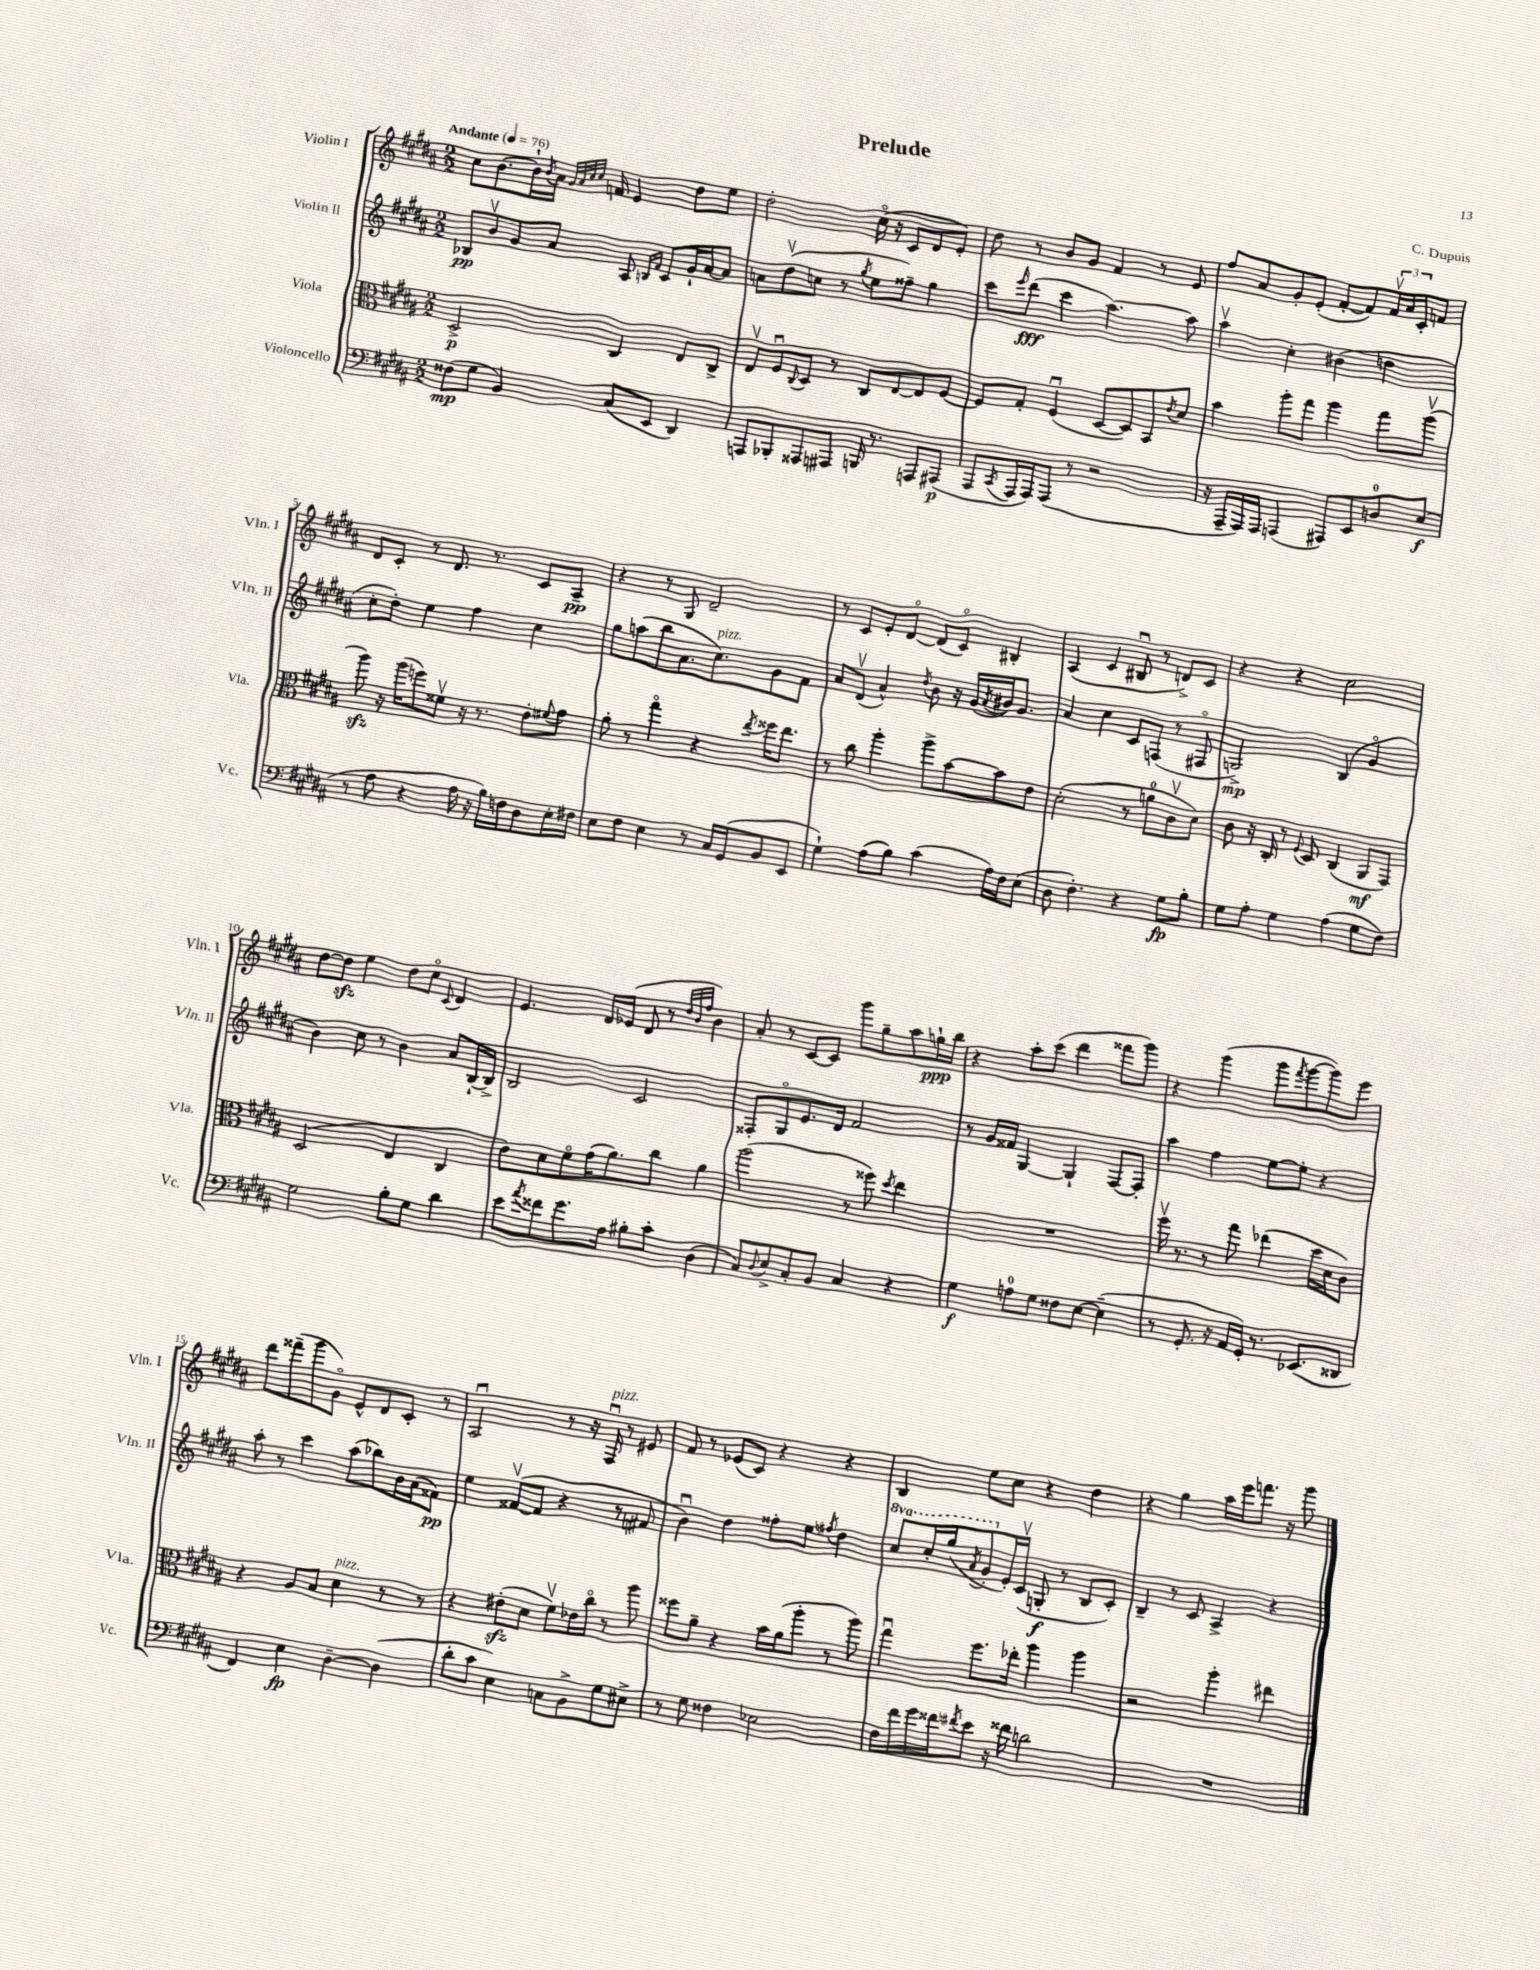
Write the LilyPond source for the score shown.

\header { title = "Prelude" composer = "C. Dupuis" }
<<
\new StaffGroup <<
\new Staff = "s0" \with { instrumentName = "Violin I" shortInstrumentName = "Vln. I" } {
    \clef treble \key b \major \numericTimeSignature \time 2/2 \tempo "Andante" 4 = 76
    cis''8 b'8.~ b'16-! \acciaccatura { b'8 } ais'16 \grace { gis'32 ais'32 cis''32 cis''32 } f'16 e'4 dis''8 e''8 |
    dis''2-. cis''16\flageolet( r16 cis'8 dis'8 e'8-.) |
    dis''8 r8 b'8 gis'8 fis'4 r8 e'8 |
    fis''8 ais'8 gis'8-. e'8-.( fis'8~-. fis'8) \tuplet 3/2 { fis'16\upbow ais'16 cis'16-. } f'8 |
    dis'8 cis'8-. r8 dis'8. r8. cis'8 ais8--\pp |
    r4 r8 gis8 dis'2-- |
    r8 cis'8 e'8-. dis'8~\flageolet dis'8( cis'8\flageolet) bis4-. |
    ais4( cis'4 bis8\downbow r8 d'8->) cis'8 |
    r4 r4 cis''2 |
    dis''8~ dis''8\sfz e''4 dis''8 cis''8\flageolet \appoggiatura { cis'8 } dis'4 |
    e'4. dis'16 ees'16( dis'8 r8 \grace { dis''32 b'32 fis''32 } b'4) |
    ais'8-. r8 cis'8~ cis'8 gis'''8 gis''8-- ais''8 g''16-!\ppp b''16 |
    r4 ais''8-. cis'''8( dis'''4 fisis'''8 gis'''8) |
    r4 gis'''4( gis'''8 \acciaccatura { fis'''8 } gis'''8~ gis'''8) e'''8 |
    dis'''8 fisis'''8--( gis'''8 gis'8\flageolet) e'8-^ dis'8 cis'8-. r8 |
    ais2\downbow r8 r16 fis16\downbow^\markup { \italic "pizz." } r8 eis'8 |
    fis'8 r8 ees'8( cis'8) r4 r4 |
    b4 e''8 cis''8 r4 dis''4 |
    r4 gis''4 ais''16 e'''16 f'''8. r16 gis'''8 \bar "|." |
}
\new Staff = "s1" \with { instrumentName = "Violin II" shortInstrumentName = "Vln. II" } {
    \clef treble \key b \major \numericTimeSignature \time 2/2 \set Staff.ottavationMarkups = #ottavation-simple-ordinals
    bes8\pp b'8\upbow gis'8 ais'8 ais8 \grace { b16 fis'16 } cis'8 gis'16-! ais'16~ ais'8 |
    a'8 dis''8\upbow( c''8 r8 \acciaccatura { gis''8 } e''8 fisis''8--) gis''4 |
    cis'''8 \grace { e'''16 } dis'''8\fff( cis'''4 ais''4.~) ais''8 |
    ais''4\upbow cis''4-. bis'4( d''4 |
    cis''8-. dis''8-.) e''4 fis''4 cis''4 |
    gis''8 a''8( b''8 ais'8. cis''8.^\markup { \italic "pizz." }) gis'8 fis'8 |
    ais'8 dis'8\upbow( ais'4-^) \acciaccatura { dis''8 } b'8 r16 gis'16( \acciaccatura { ais'8 } bis'16) gis'8. |
    ais'4 cis''4 cis'8 f8( r8 fis8\flageolet |
    g2->\mp) b4( gis'4\flageolet |
    b'4) cis''8 r8 b'4 ais'8 b16~-! b16-> |
    b2 cis'2 |
    fisis8-. gis8\flageolet e'8. dis'16 fis'2 |
    r8 gis'16 fisis'16 gis4~ gis4-! fis8~ fis8-. |
    ais''4 fis''4 e''8~ e''8-. r4 |
    ais''8-. r8 cis'''4 ais''8( bes''8) b'16 ais'16( fisis'8\pp) |
    e''4 fisis'8~\upbow( fisis'8 r4 r8 fis'8 |
    b'4\downbow) dis''4 fisis''8-. e''8 \acciaccatura { fis''8 } dis''4 |
    \ottava #1 cis'''8 cis'''16-. gis'''16( \acciaccatura { ais''8 } gis''8-. \ottava #0 e'16-.) cis'16\upbow( g8-.\f r8 b8 cis'8-.) |
    b4-- r8 cis'8 ais4-> r4 \bar "|." |
}
\new Staff = "s2" \with { instrumentName = "Viola" shortInstrumentName = "Vla." } {
    \clef alto \key b \major \numericTimeSignature \time 2/2
    dis2->\p cis4 e8 cis8-> |
    e8\upbow fis8\downbow \appoggiatura { cis8 } dis8 r8 cis8 e8~ e8 fis8~ |
    fis8 gis8-. fis4\downbow( dis8~ dis8) b,8 \acciaccatura { e'8 } dis'8 |
    b'4 ais''8-. gis''8 ais''4 gis''8 ais''8\upbow( |
    ais''8\sfz) r16 ais''16( f''8) fisis'8\upbow r16 r8. e'8-. \appoggiatura { fis'8 } gis'8 |
    ais'8-. r8 gis''4\flageolet r4 \acciaccatura { e''8 } fisis''16 e''8. |
    r8 cis''8 ais''4-. ais''8-> b'8~ b'8 e'8 |
    dis'2-.( r8 a'8-0 cis'8\upbow dis'8) |
    cis'8 r16 cis16-. r8 \appoggiatura { fis8 } dis8 cis4( ais,8\mf gis,8) |
    dis2( e4 cis4 |
    e'8) dis'8 fis'8\flageolet gis'16( ais'8.) cis''8 ais'4 |
    ais''2( r8 fisis''8) \acciaccatura { dis''8 } e''4 |
    R1 |
    fis''16\upbow r8. r8 gis''8 ees''4( dis''16 dis'16 cis'8) |
    r4 ais8 b8 dis'4^\markup { \italic "pizz." } r8 r8 |
    r4 eis'8-.\sfz( dis'8 fis'8\upbow) ees'16 cis''16\flageolet r8 ais''8 |
    fisis''8 ais'8-- r4 b'16 ais'16( ais''8-. r8 ais''8) |
    gis''4\downbow fis''8. ees''16-. ais''4 ais''4 |
    r2 ais''4-. eis''4 \bar "|." |
}
\new Staff = "s3" \with { instrumentName = "Violoncello" shortInstrumentName = "Vc." } {
    \clef bass \key b \major \numericTimeSignature \time 2/2
    fisis8\mp( gis8 b,4) cis8( e,8 dis,4) |
    a,,8 bes,,8-. aisis,,8 ais,,8 b,,16 r8. a,,8 ais,,8\p( |
    ais,,8 \acciaccatura { cis,8 } ais,,16 ais,,16) ais,,8( r8 r2 |
    r16 ais,,16-- ais,,16) ais,,16 a,,4( ais,,8) e,8 d8-0 e8\f( |
    r8 ais8 r4 ais16 r16 b16) f16 dis8 e16-. fis16 |
    e8 fis8 e4 r8 cis16 gis,16( b,8 e,8 |
    gis4-!) ais8( b8) cis'4( ais16) fis16 e8( |
    dis8 fis4.-.) r4 gis8\fp b8-. |
    gis8 ais8-. gis4 ais4( gis8 fis8) |
    gis2 b8-. gis8 dis'4 |
    e'8 \acciaccatura { ais'8 } fisis'8 gis'8. ais16 bis8-. cis'8-. dis4( |
    cis8) \appoggiatura { dis8 } e8-> cis8-. b,8 cis4 r4 |
    gis4\f a8-0 gis8 fisis8 e8~ e4--( |
    r8 gis,8.-. r16 ais,16 gis,16-.) r8. ees,8.( disis,8 |
    fis,4) e4\fp dis4~-- dis4( |
    dis'8-. cis'8 e4) c8 b,8-> gis8 eis8-> |
    r8 gis8 fisis4 ees2 |
    fis16 fis'16 gis'16 fisis'16 \acciaccatura { fis'8 } e'8 r16 fisis'16 d'2 |
    R1 \bar "|." |
}
>>
>>
